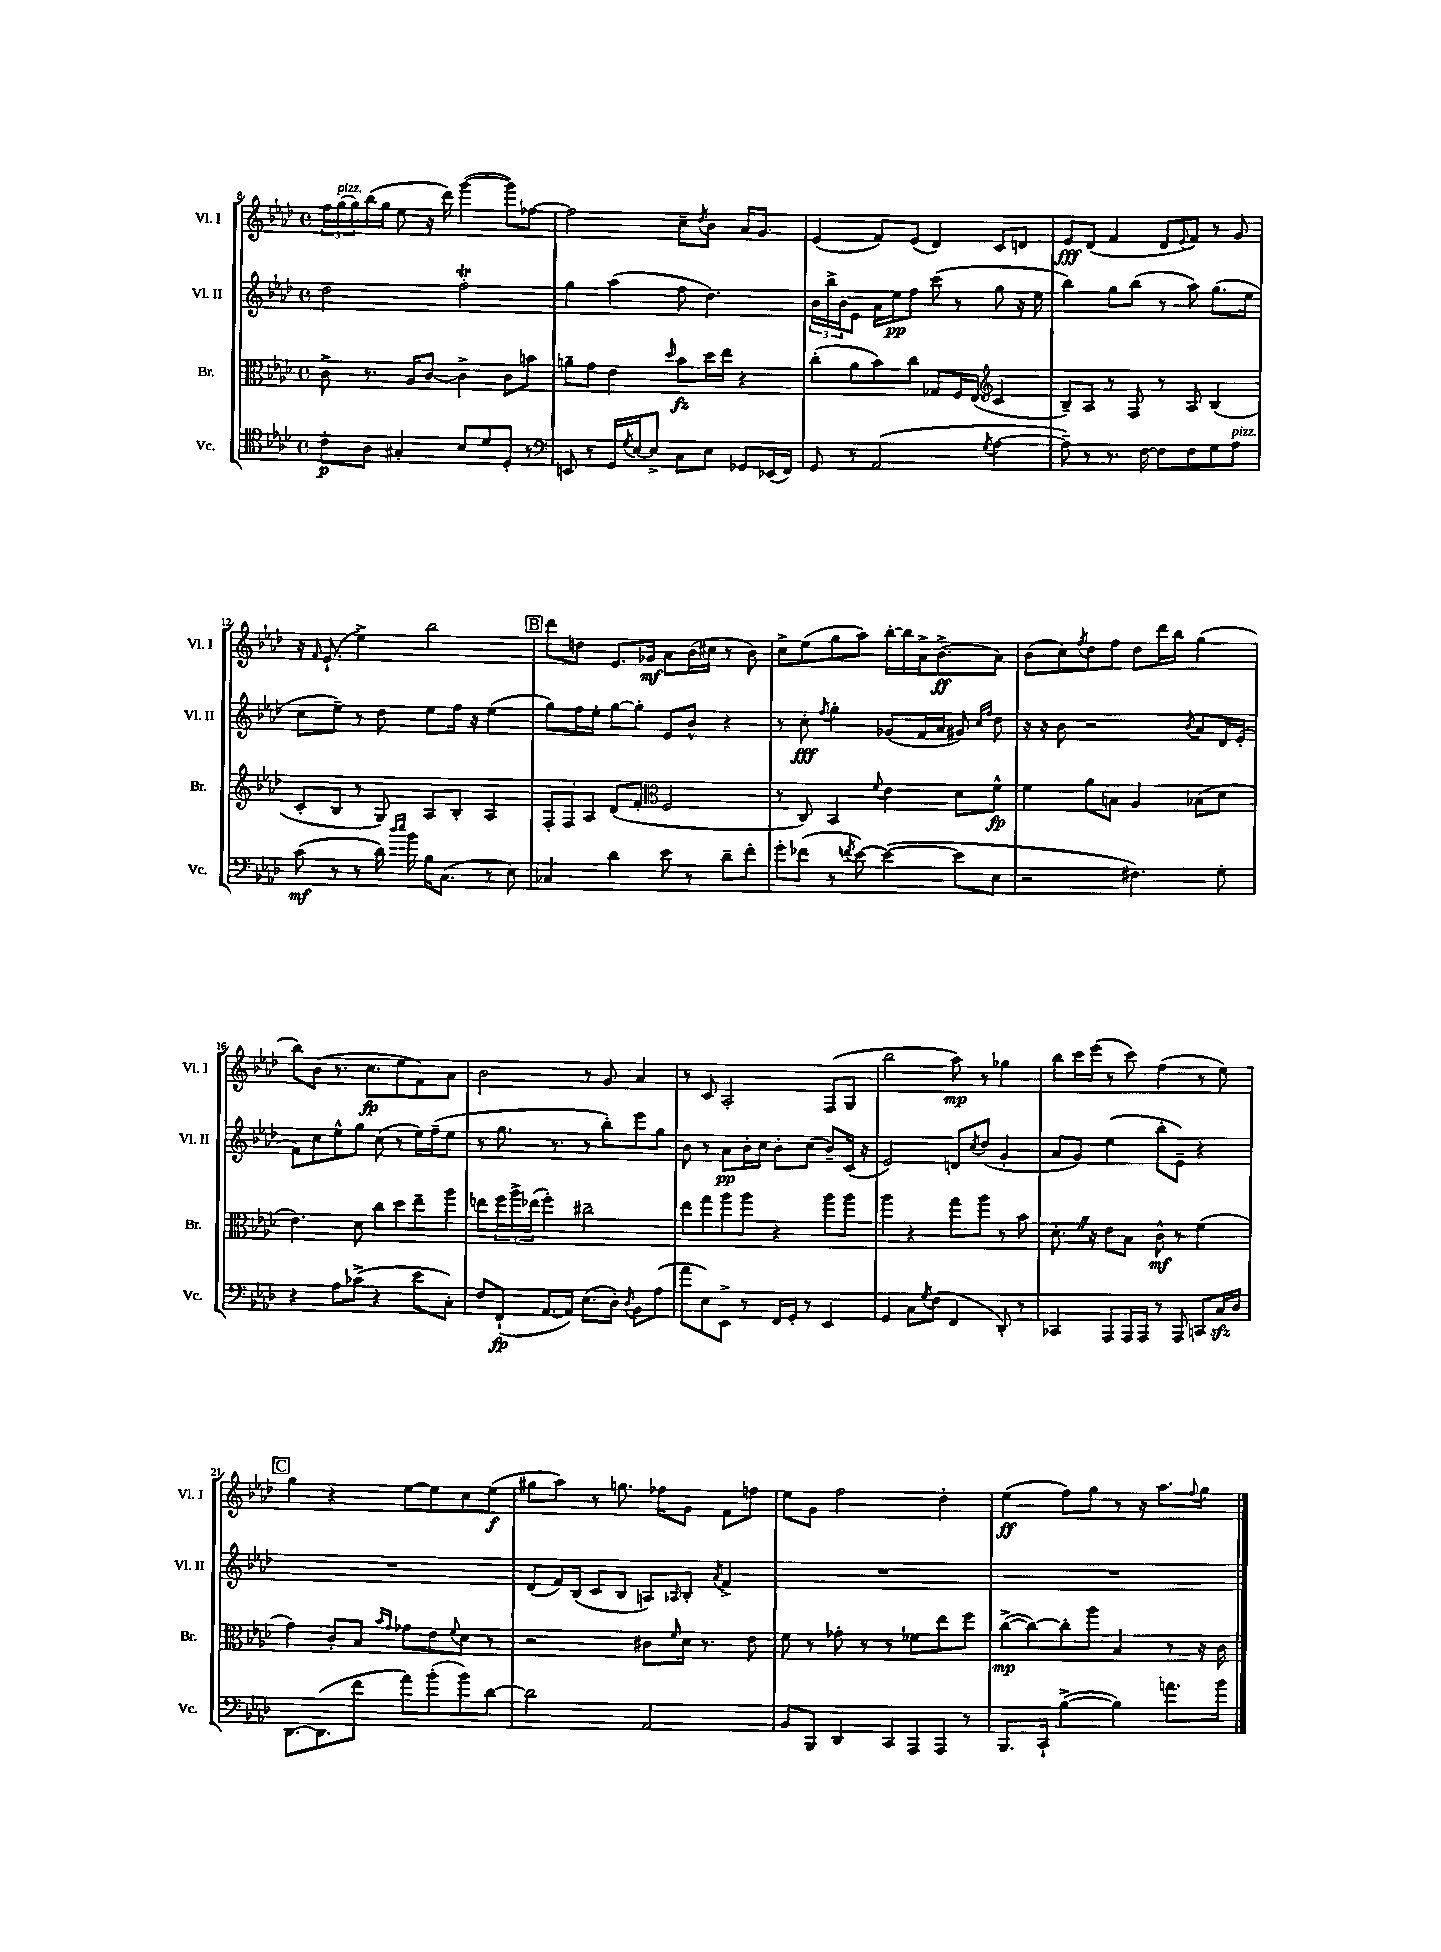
<<
\new StaffGroup <<
\new Staff = "s0" \with { instrumentName = "Vl. I" shortInstrumentName = "Vl. I" } {
    \clef treble \key aes \major \defaultTimeSignature \time 4/4
    \tuplet 3/2 { f''16 g''16^\markup { \italic "pizz." }( g''16) } bes''16( g''16 ees''8 r16 des'''16) g'''4~( g'''8) fes''8~ |
    fes''2 c''8-- \acciaccatura { des''8 } bes'8 aes'16 g'8. |
    ees'4( f'8) ees'8( des'4) c'8 d'8 |
    ees'8\fff des'8( f'4 des'8 \appoggiatura { ees'8 } f'8) r8 g'8 |
    r16 \grace { f'16 } ees'8.-!( ees''4->) bes''2 |
    \mark \markup { \box "B" } des'''8 d''8 ees'8. ges'16\mf aes'8 bes'16( cis''16 r8 bes'8) |
    c''8-> ees''8( g''8 aes''8) bes''16~-. bes''16 aes'16-> bes'8.->\ff( aes'8) |
    bes'8( c''8) \acciaccatura { f''8 } des''8 f''8 des''8 des'''16 bes''16 g''4( |
    bes''8) bes'8( r8. c''8.\fp ees''8 f'8) aes'8 |
    bes'2 r8 g'8 aes'4 |
    r8 c'8 aes2-. f8( g8 |
    bes''2 aes''8\mp) r8 ges''4 |
    bes''8 c'''16 ees'''16( r8 c'''8) f''4( r8 ees''8) |
    \mark \markup { \box "C" } g''4 r4 ees''8~ ees''8 c''8 ees''8\f( |
    gis''8 aes''8) r8 g''8. fes''16 g'8 f'8 f''8 |
    ees''8 g'8 f''2 des''4-. |
    ees''4\ff( f''8) g''8 r8 r16 aes''8. \appoggiatura { f''8 } g''8 \bar "|." |
}
\new Staff = "s1" \with { instrumentName = "Vl. II" shortInstrumentName = "Vl. II" } {
    \clef treble \key aes \major \defaultTimeSignature \time 4/4
    des''2 f''2-.\trill |
    g''4 aes''4( f''8 des''4.) |
    \tuplet 3/2 { bes'16 bes''16-> bes'16 } ees'8 aes'16 ees''16\pp f''8 c'''8( r8 g''8 r16 ees''16 |
    bes''4) g''8 bes''8( r8 aes''8) g''8.( ees''16 |
    c''8 ees''8--) r8 des''8 ees''8 f''16 r16 ees''4( |
    \mark \markup { \box "B" } g''8) f''16 ees''16-. g''8~ g''8-. ees'8 bes'8-^ r4 |
    r8 c''8-.\fff \acciaccatura { f''8 } g''4-. ges'8( f'16 aes'16 gis'8) \grace { c''16 f''16 } des''8 |
    r16 r16 bes'8 r2 \acciaccatura { bes'8 } aes'8 des'16 ees'16-.( |
    f'8) c''8 ees''8-^ g''8 c''8( r8 ees''16) f''16--( ees''8 |
    r8 g''8. r8. r8 bes''8-.) ees'''8 g''8 |
    bes'8 r8 aes'8\pp bes'16-. c''16 bes'8-. c''8( bes'8--) c'16( r16 |
    ees'2) d'8 \acciaccatura { c''8 } des''8( g'4-. |
    aes'8 g'8) ees''4( bes''8-. ees'8--) r4 |
    \mark \markup { \box "C" } R1 |
    des'8( f'16) bes16( c'8 bes8 a8) \grace { aes16 } bes8-. \acciaccatura { aes'8 } f'4-> |
    R1 |
    R1 \bar "|." |
}
\new Staff = "s2" \with { instrumentName = "Br." shortInstrumentName = "Br." } {
    \clef alto \key aes \major \defaultTimeSignature \time 4/4
    c'8-> r8. aes16 c'8~ c'4-> c'8 b'8 |
    a'8-- g'8 ees'4 \grace { des''16 } bes'8\fz des''16 ees''16 r4 |
    c''8-.( aes'8 bes'8) c''8 ges8 f16 ees16( \clef treble c'4 |
    bes8--) aes8 r8 f8 r8 aes8 bes4( |
    c'8-. bes8 r8 g8) aes8 bes8-. aes4 |
    \mark \markup { \box "B" } \tuplet 3/2 { f8-. f8 aes8 } des'8( f'8-. \clef alto f2 |
    r8 c8) bes,4 \appoggiatura { f'8 } ees'4 des'8 f'8-^\fp |
    f'4 aes'8 b8 aes4 bes8( des'8 |
    ees'4.) des'8 c''8 des''8 ees''8-- aes''8 |
    e''8 \tuplet 3/2 { f''16 aes''16-> ees''16( } f''4-.) cis''2-- |
    ees''8 g''8 aes''8 aes''8 r4 aes''8 aes''8 |
    aes''4 r4 g''8 aes''8 r8 bes'8 |
    des'8.-. \once \override BreathingSign.text = \markup { \musicglyph "scripts.caesura.straight" } \breathe r16 ees'8 bes8 c'8-^\mf r8 f'4( |
    \mark \markup { \box "C" } g'4) c'8-. bes8 \grace { bes'16 g'16 } ges'8 ees'8 \appoggiatura { f'8 } des'8 r8 |
    r2 cis'8 \grace { f'16 } des'16 r8. ees'8 |
    f'8 r8 ges'8-. r8 r8 fes'8 ees''8 f''8 |
    c''8~->\mp( c''8~) c''8-. aes''8 bes4 r8 r16 c'16 \bar "|." |
}
\new Staff = "s3" \with { instrumentName = "Vc." shortInstrumentName = "Vc." } {
    \clef tenor \key aes \major \defaultTimeSignature \time 4/4
    c'8-.\p aes8 gis4-. bes8 des'8 des8-. r8 |
    \clef bass e,8 r8 g,16 \acciaccatura { g8 } ees16~ ees8-> c8 ees8 ges,8 ees,16( f,16) |
    g,8 r8 aes,2( \acciaccatura { g8 } aes4~ |
    aes8--) r8 r8. f16~ f8 f8 g8 aes8^\markup { \italic "pizz." } |
    c'8\mf( r8 r8 des'16) \grace { des''16 ees''16 } bes'16 bes16 c8.( r8 ees8) |
    \mark \markup { \box "B" } ces4 des'4 ees'8 r8 des'8-- f'8-. |
    g'8-. fes'8( r8 \acciaccatura { f'8 } ees'8~) ees'4~( ees'8 ees8 |
    r2 fis4.) g8-. |
    r4 aes8 ces'8->( r4 ees'8 c8-.) |
    f8 f,8-!\fp( aes,8.~ aes,16) ees8.( des16-.) \acciaccatura { des8 } bes,8 aes8( |
    aes'8 ees8) ees,8-> r8 f,16 g,16-. r8 ees,4 |
    g,4 c8 \acciaccatura { g8 } f8( f,4 des,8-.) r8 |
    ces,4 aes,,8 aes,,16 aes,,16 r8 aes,,8 c,8 c16\sfz des16 |
    \mark \markup { \box "C" } des,8.~ des,8.( f'8 aes'8) bes'8-.( bes'8) des'8~ |
    des'2 aes,2 |
    bes,8 bes,,8 des,4 c,8 aes,,8 aes,,8 r8 |
    bes,,8. c,16-! bes4~->( bes4) a'8. bes'16 \bar "|." |
}
>>
>>
\layout { \context { \Score currentBarNumber = #8 } }
